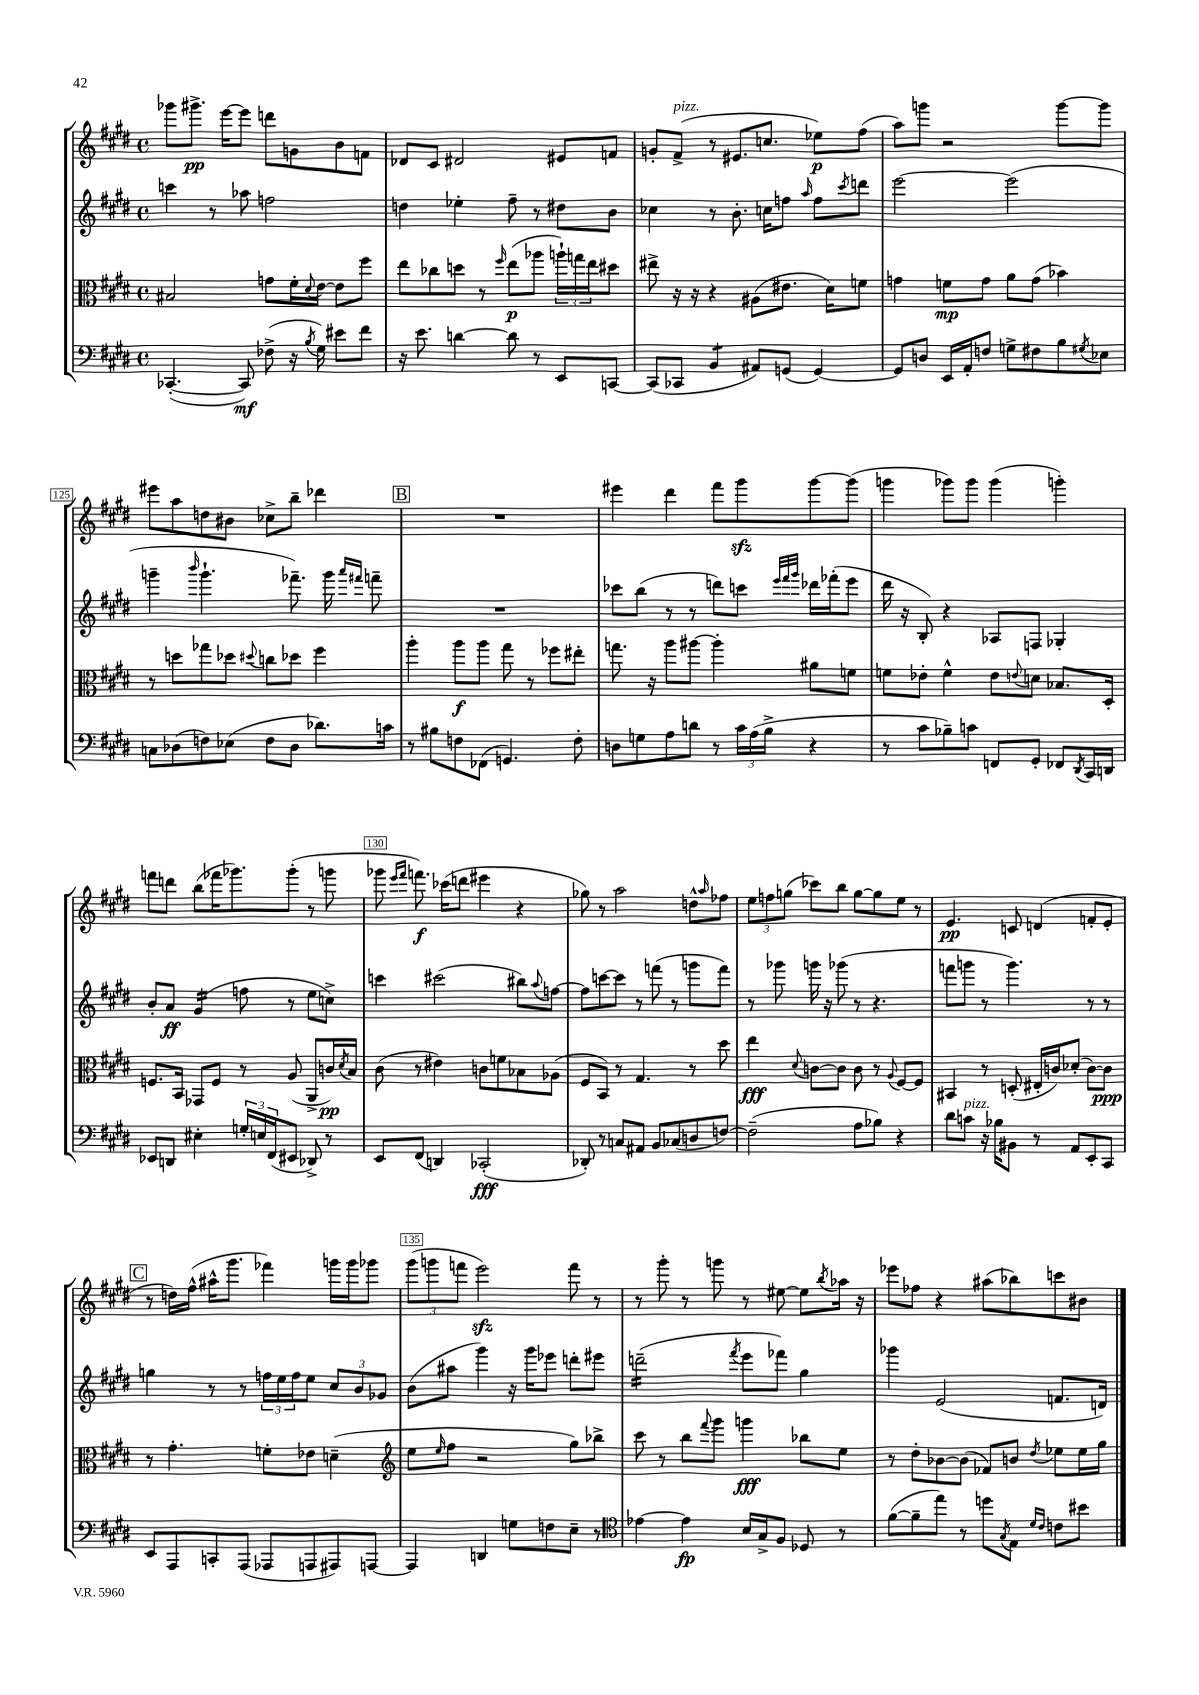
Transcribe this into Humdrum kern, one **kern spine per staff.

**kern	**kern	**kern	**kern
*staff4	*staff3	*staff2	*staff1
*clefF4	*clefC3	*clefG2	*clefG2
*k[f#c#g#d#]	*k[f#c#g#d#]	*k[f#c#g#d#]	*k[f#c#g#d#]
*M4/4	*M4/4	*M4/4	*M4/4
*met(c)	*met(c)	*met(c)	*met(c)
([4.CC-'	2B#	4ccc	8ggg-
.	.	.	8.ggg#^
.	.	8r	.
.	.	.	[16eee
8CC-])	.	8aa-	8eee]
(8F-^	8g	2ff	8ddd
16r	16f#'	.	8g
8qB	8qqd#	.	.
16G#)	[16e	.	.
8e#	8e]	.	8b
8f#	8ff#	.	8f
=	=	=	=
16r	8ee	4dd	8d-
8.e	.	.	.
.	8cc-	.	8c#
[4d	8dd	4ee-'	2d#
.	8r	.	.
.	16qqff#	.	.
8d]	(8ee	8ff#~	.
8r	8aa-	8r	.
8EE	24aa`)	8dd#	8e#
.	24gg	.	.
.	24ee	.	.
[8CC	8dd#	8b	8f
=	=	=	=
(8CC]	8ee#^	4cc-	8g'
8CC-	16r	.	(8f#^
.	16r	.	.
4BB	4r	8r	8r
.	.	8.b'	8.e#
8AA#)	(8A#	.	.
.	.	16cc	8.cc
(8GG	8.e#	8ff	.
.	.	16qqaa	.
[4GG)	.	8ff	8ee-)
.	16d#)	.	.
.	.	8qccc#	.
.	8f	8ddd	(8ff#
=	=	=	=
8GG]	4g	[2eee	8aa)
8D	.	.	8ggg
16EE	8f	.	2r
16AA'	.	.	.
8F	8g	.	.
8G^	8a	(2eee]	.
8F#	(8g	.	.
8B	4b-)	.	[8ggg
8qG#	.	.	.
8E-	.	.	8ggg]
=	=	=	=
8C	8r	4ggg~	8eee#
(8D-	8dd	.	8aa
.	.	16qqbbb	.
8F)	8gg-	4.ggg`	8dd
(8E-	8dd-	.	8b#
.	8qqdd#	.	.
8F	8cc	.	8cc-^
8D-	8dd-	8.fff-~)	8bb~
8.d-)	4ff#	.	4ddd-
.	.	16ggg	.
.	.	16qqaaa	.
.	.	16qqfff#	.
.	.	8fff~	.
16c	.	.	.
=	=	=	=
8r	4aa'	1r	1r
8B#	.	.	.
8F	8aa	.	.
(8FF-	8aa	.	.
4.GG)	8gg#	.	.
.	8r	.	.
.	8ff-	.	.
8F'	8ee#'	.	.
=	=	=	=
8D	8.gg	8ccc-	4eee#
8G	.	(8bb	.
.	16r	.	.
8A	8aa	8r	4ddd#
8d	[8aa#	8r	.
8r	4aa#']	8ddd)	8fff#
24c#	.	8ccc	8ggg#
(24A	.	.	.
24B^	.	.	.
.	.	32qqeee	.
.	.	32qqfff#	.
.	.	32qqggg#	.
4r	8a#	16ddd-	[8ggg#
.	.	(16fff-'	.
.	8f	8eee	(8ggg#]
=	=	=	=
8r	8f	16ddd#	4ggg
.	.	16r	.
8c#	8e-'	8B')	.
8B-~)	4f^^	4r	8ggg-)
8c	.	.	8ggg-
8FF	8e-	8A-	(4ggg-
.	8qqe	.	.
8GG#'	8d	8F	.
8FF-	8.B-	4G-'	4ggg')
8qDD#	.	.	.
16CC#	.	.	.
16DD	16D#'	.	.
=	=	=	=
8EE-	8.F	8b'	8fff
8DD	.	8a	8ddd
.	16BB	.	.
4E#'	8GG-	(4g#	(8bb
.	8F	.	16fff-
.	.	.	8.ggg-)
24G'	8r	8ff	.
24E	.	.	.
(24FF#	.	.	.
8EE#	(8A	8r	(8ggg-'
8DD-^)	8AA^	8ee	8r
8r	16c)	8cc^)	8ggg
.	8qd#	.	.
.	16B	.	.
=	=	=	=
8EE	(8c#	4ccc	8ggg-
.	.	.	16qqeee
.	.	.	16qqfff#
(8FF#	8r	.	8.fff)
4DD)	4e#)	(2ccc#	.
.	.	.	(16ccc-
.	.	.	8ddd
(2CC-'	8c	.	4eee#
.	8f	.	.
.	8B-	8bb#)	4r
.	.	8qqaa	.
.	(8A-	[8ff	.
=	=	=	=
8DD-')	8F#	8ff]	8gg-)
8r	8BB)	[8ccc	8r
8C	8r	8ccc]	2aa
8AA#	4.G#	8r	.
8BB	.	(8fff	.
(8C-	.	8r	.
8D	8r	8ggg	8dd^^
.	.	.	16qqaa
[8F)	8dd#	8fff)	8ff-
=	=	=	=
(2F~]	4ee	8r	12ee
.	.	.	12ff
.	.	8ggg-	.
.	.	.	(12gg
.	8qqd#	.	.
.	[8c	16ggg	8ccc-)
.	.	16r	.
.	8c]	(8ggg-	8bb
8A	8c	8r	[8gg
8B-)	8r	4.r	8gg]
.	8qqA	.	.
4r	[8F#	.	8ee
.	8F#]	.	8r
=	=	=	=
8d#	4BB#	8fff	4.e
8c	.	8ggg	.
16r	8r	8r	.
16B-	.	.	.
8BB#	(8D'	4.ggg)	8c
8r	16E#'	.	(4d
.	16c)	.	.
8AA	(8d-'	.	.
8EE'	[8c)	8r	8f'
8CC#	8c]	8r	8e'
=	=	=	=
8EE	8r	4gg	8r
8AAA	4.g#'	.	16dd)
.	.	.	(16ff#^^
8CC'	.	8r	16aa#^^
.	.	.	8.ggg#
(8AAA	.	8r	.
8AAA-	8f'	24ff	4fff-)
.	.	24ee	.
.	.	24ff	.
8AAA	8e-	8ee	.
8AAA#)	(4d~	12cc#	16ggg
.	.	.	16ggg
.	.	12b	.
[8AAA	.	.	8ggg-
.	.	12g-	.
=	=	=	=
*	*clefG2	*	*
4AAA]	8ee	(8b	(12ggg#
.	.	.	12ggg
.	16qqee	.	.
.	8ff#	8aa#	.
.	.	.	12fff
4DD	2r	4ggg#)	2eee)
8G	.	16r	.
.	.	16ggg#	.
8F	.	8eee-	.
8E~	8gg#)	8ddd'	8fff
8r	8bb-^	8eee#	8r
=	=	=	=
*clefC4	*	*	*
[4e-	8ccc#	(2ddd~	8r
.	8r	.	8ggg#'
4e-]	8bb	.	8r
.	8qqfff#	.	.
.	8ggg#	.	8ggg
.	.	8qfff#	.
16B	4ggg	8eee	8r
16G#^	.	.	.
8F#	.	8fff-)	[8ee#
8D-	8bb-	4gg#	8ee#]
.	.	.	8qbb
8r	8ee	.	16aa-
.	.	.	16r
=	=	=	=
([8f#	8r	4ggg-	8eee-
8f#~]	8dd#'	.	8ff-
8ee)	[8b-	(2e	4r
8r	(8b-]	.	.
8dd	8f-)	.	(8aa#
8qG#	.	.	.
8E	8b	.	8bb-)
16qqd#	.	.	.
16qqc#	8qdd#	.	.
8c	8ee-	8.f	8ccc
8b#	16ee-	.	8b#
.	16gg#	16d)	.
==	==	==	==
*-	*-	*-	*-
